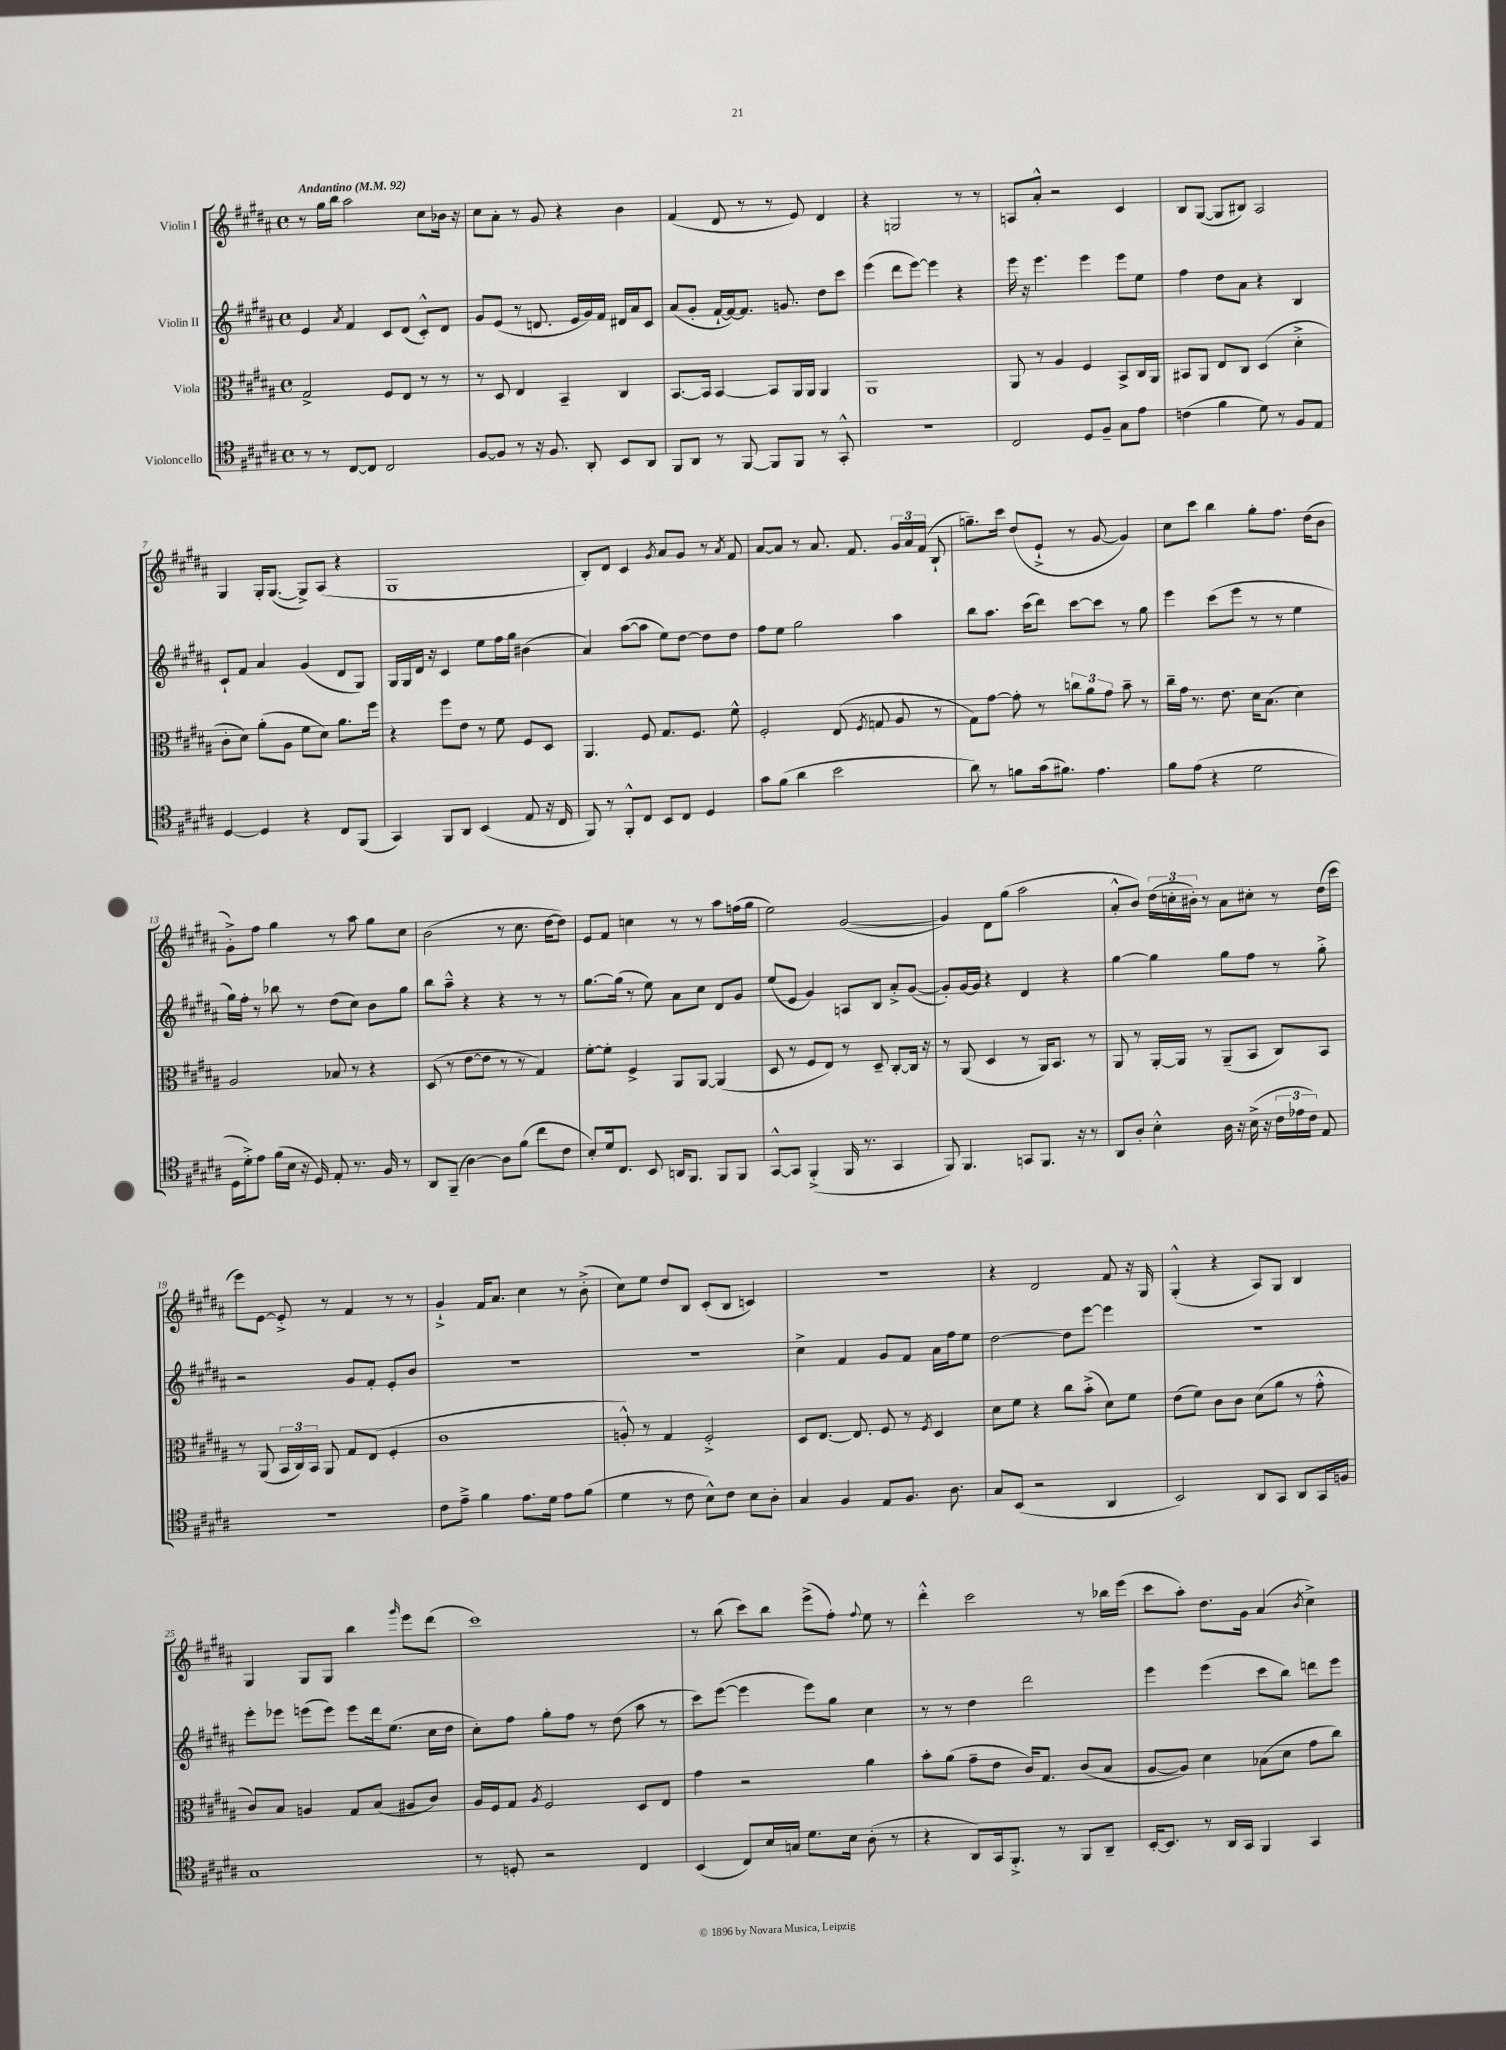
<<
\new StaffGroup <<
\new Staff = "s0" \with { instrumentName = "Violin I" } {
    \clef treble \key b \major \defaultTimeSignature \time 4/4 \tempo "Andantino" 4 = 92
    \autoBeamOff r8 gis''16[ b''16] ais''2 cis''8[ bes'16] r16 |
    cis''8[ ais'8]-. r8 gis'8 r4 b'4 |
    fis'4( dis'8 r8 r8 e'8) dis'4 |
    r4 g2 r8 r8 |
    a8[ ais'8]-.-^ r2 cis'4 |
    b8[ gis8]~( gis8[ bis8]) ais2 |
    gis4 gis16[-. gis8.]~( gis8[->) ais8]( r4 |
    gis1 |
    b8[-.) dis'8] cis'4 \acciaccatura { gis'8 } ais'8[ gis'8] r8 \acciaccatura { ais'8 } fis'8 |
    ais'8[~ ais'8] r8 ais'8. fis'8. \tuplet 3/2 { gis'16[ ais'16 fis'16]( } b8-! |
    g''8.[--) cis'''16] dis''8[( e'8]-!-> r8 gis'8~ gis'4) |
    cis''8[ cis'''8] b''4 gis''8[-. fis''8.] dis''16[( b'8] |
    gis'8[-.->) fis''8] gis''4 r8 ais''8 gis''8[ cis''8] |
    b'2( r8 cis''8. dis''16[~ dis''8]) |
    e'8[ fis'8] c''4 r8 r8 ais''8[ f''16( gis''16] |
    e''2) gis'2~( |
    gis'4) dis'8[ gis''8]( ais''2 |
    ais'8[-.-^ b'8]) \tuplet 3/2 { dis''16[( c''16-. bis'16]-.) } r8 ais'8[ cis''8]-. r8 dis''16[( cis'''16] |
    e'''8[) e'8]~ e'8-.-> r8 fis'4 r8 r8 |
    gis'4-!-> fis'16[ ais'8.] cis''4 r8 b'8-.->( |
    cis''8[) e''8] dis''8[ b8] cis'8[-.( b8] c'4) |
    R1 |
    r4 dis'2 fis'8 r16 gis16 |
    gis4-.-^( r4 ais8[) gis8] b4 |
    gis4 gis8[ gis8] b''4 \grace { gis'''16 } e'''8[ dis'''8]( |
    cis'''1) |
    r8 b''8( cis'''8[) b''8] e'''8[->( fis''8]-.) \appoggiatura { fis''8 } e''8 r8 |
    dis'''4-.-^ cis'''2 r8 bes''16[ e'''16]( |
    cis'''8[ ais''8]-.) dis''8.[ gis'16] ais'4( \acciaccatura { b'8 } cis''4->) \bar "|." |
}
\new Staff = "s1" \with { instrumentName = "Violin II" } {
    \clef treble \key b \major \defaultTimeSignature \time 4/4
    \autoBeamOff e'4 \acciaccatura { ais'8 } fis'4 cis'8[ dis'8]( cis'8[-.-^) dis'8] |
    gis'8[ e'8]( r8 d'8. e'16[ gis'16) fis'16] dis'16[ ais'16 cis'8] |
    ais'8[( gis'8]-. fis'16[~-! fis'16~) fis'8.] g'8. dis''8[ cis'''8] |
    e'''4( dis'''8[ e'''8]~) e'''4 r4 |
    e'''16 r16 e'''4. e'''4 e'''8[ e''8] |
    fis''4 dis''8[ ais'8] r4 b4 |
    cis'8[-! fis'8] ais'4 gis'4( dis'8[ gis8]) |
    gis16[ gis16 dis'16] r16 cis'4 e''8[ fis''16 gis''16] bis'4( |
    ais'4) ais''8[~( ais''8] e''8[) dis''8]~ dis''8[ dis''8] |
    fis''8[ e''8] gis''2 ais''4 |
    b''8[ ais''8.] cis'''16[( dis'''8]) cis'''8[~ cis'''8] r8 gis''8 |
    e'''4 cis'''8[( e'''8] r8 r8 e''4 |
    gis''16[) fis''16]-. r8 bes''8 r8 dis''8[( cis''8]) b'8[ gis''8] |
    b''8[ ais''8]---^ r4 r4 r8 r8 |
    gis''8.[~ gis''16]( r8 e''8) ais'8[ cis''8] dis'8[ gis'8] |
    e''8[( e'8] gis'4) a8[ b8] ais'8[-.-> gis'8]~( |
    gis'8[-.) gis'16~ gis'16] r4 dis'4 r4 |
    gis''4~ gis''4 gis''8[ fis''8] r8 gis''8-.-> |
    r2 gis'8[ fis'8]-. e'8[-. b'8] |
    R1 |
    R1 |
    cis''4-> fis'4 gis'8[ fis'8] ais'16[ fis''16 e''8] |
    dis''2~ dis''8[ e'''8]~ e'''4 |
    R1 |
    e'''8[-. ees'''8] e'''8[( e'''8]) e'''8[ dis'''16 e''8.]( cis''16[ dis''16] |
    cis''8[-.) fis''8] gis''8[-. fis''8] r8 dis''8( ais''8 r8 |
    cis'''8[) e'''8]~( e'''4 e'''8[) gis''8] cis''4 |
    r8 r8 dis''4 dis'''2 |
    e'''4 e'''4( cis'''8[ b''8]) d'''8[ e'''8] \bar "|." |
}
\new Staff = "s2" \with { instrumentName = "Viola" } {
    \clef alto \key b \major \defaultTimeSignature \time 4/4
    \autoBeamOff gis2-> fis8[ e8] r8 r8 |
    r8 dis8 e4 b,4-- cis4 |
    b,8.[~ b,16] b,4~ b,8[ ais,16 ais,16] ais,4 |
    ais,1 |
    ais,8 r8 ais4 fis4 b,8[-> cis16 ais,16] |
    bis,8[ ais,8] e8[ cis8] dis4( dis'4-.-> |
    cis'8[-. dis'8]) ais'8[-.( ais8] fis'8[ dis'8]) ais'8.[ fis''16] |
    r4 fis''8[ e'8] r8 fis'8 fis8[ dis8] |
    ais,4. fis8 gis8.[ fis8.] fis'8-^ |
    fis2-. e8( \acciaccatura { fis8 } g8 ais8 r8 |
    gis8[) gis'8]~ gis'8-. r8 \tuplet 3/2 { c''8[ ais'8 gis'8] } b'8-- r8 |
    cis''16[-- gis'16] r8. e'8. dis'16[ b8.]( dis'4) |
    ais2 bes8 r8 r4 |
    dis8( r8 e'8[~ e'8] r8 r8 gis4) |
    fis'8[~-. fis'8]-. fis4-> ais,8[ ais,8]~ ais,4( |
    dis8 r8 fis8[ e8]) r8 dis8-- cis8[~-. cis16] r16 |
    r8 ais,8( dis4 r8 ais,16[) b,8.] r8 |
    ais,8 r8 ais,16[~-. ais,16] r8 ais,8[--( b,8] cis8[) b,8] |
    r8 ais,8( \tuplet 3/2 { b,16[ cis16) b,16] } ais,8 gis8[ e8]( fis4-. |
    cis'1 |
    a8-.-^) r8 gis4 fis2-.-> |
    dis8[ e8.]~ e8. fis8 r8 \acciaccatura { fis8 } dis4 |
    dis'8[ fis'8] r4 cis''8[ b'8]-.->( dis'8[) fis'8] |
    e'8[( fis'8]) cis'8[ cis'8] dis'8[( ais'8] r8 gis'8-.-^ |
    cis'8[) b8] a4 gis8[ b8]( ais8[ cis'8]) |
    ais16[ fis16 gis8] \acciaccatura { ais8 } fis2 dis8[ e8] |
    gis'4 r2 ais'4 |
    b'8[-. ais'8]( gis'8[-- e'8] cis'16[) gis8.] cis'8[( b8] |
    ais8[~ ais8]) dis'4 bes8[( dis'8] gis'8[ cis''8]) \bar "|." |
}
\new Staff = "s3" \with { instrumentName = "Violoncello" } {
    \clef tenor \key b \major \defaultTimeSignature \time 4/4
    \autoBeamOff r8 r8 cis8[~ cis8] cis2 |
    fis8[~ fis8] r8 r16 fis8. ais,8-. b,8[ ais,8] |
    fis,8[ ais,8] r8 fis,8~ fis,8[ fis,8] r8 gis,8-.-^ |
    R1 |
    cis2 dis8[ fis8]-- gis8[ e'8] |
    c'4( fis'4 dis'8) r8 fis8[ e8] |
    dis4~ dis4 r4 cis8[ fis,8]( |
    gis,4) fis,8[ ais,8] b,4( e8 r16 cis16 |
    fis,8) r8 fis,8[-.-^ cis8] b,8[ cis8] dis4 |
    gis'8[ fis'8]( ais'4 b'2 |
    ais'8) r8 f'8[ gis'16( fis'8.]) e'4. |
    fis'8[ e'8]( r4 dis'2 |
    dis16[ dis'16-.->) e'8] fis'16[( b16] r16 dis16) e8-. r8. fis16 r8 |
    ais,8[ fis,8]--( ais4~) ais8[ fis'8]( cis''8[ cis'8] |
    b8[-.) dis'16 cis8.] b,8 a,16[ fis,8.] fis,8[ fis,8] |
    gis,8[~-^ gis,8] fis,4-.->( fis,16 r8. gis,4 |
    fis,8) fis,4. g,8[ fis,8.] r16 r8 |
    ais,8[ ais8]-. b4-.-^ ais16 r16 b16->( r16 \tuplet 3/2 { cis'16[ ees'16 cis'16]) } e8 |
    R1 |
    cis'8[ e'8]---> fis'4 e'8.[ dis'16] e'8[ fis'8]( |
    dis'4 r8 cis'8 b8[-^) cis'8] b8[ ais8]-. |
    gis4 fis4 e8[ fis8.] ais8. |
    gis8[ b,8]( r2 ais,4 |
    b,2) ais,8[ gis,8] ais,8[ gis,16 f16] |
    gis1 |
    r8 d8-. r2 cis4 |
    b,4( cis8[) b16 g16] dis'8.[ b16] ais8-.( r8 |
    r4 ais,8[) gis,16 fis,8.]-.-> r8 fis,8[ ais,8]-- |
    b,16[~-. b,8.] r8 ais,16[ gis,16] fis,4 gis,4 \bar "|." |
}
>>
>>
